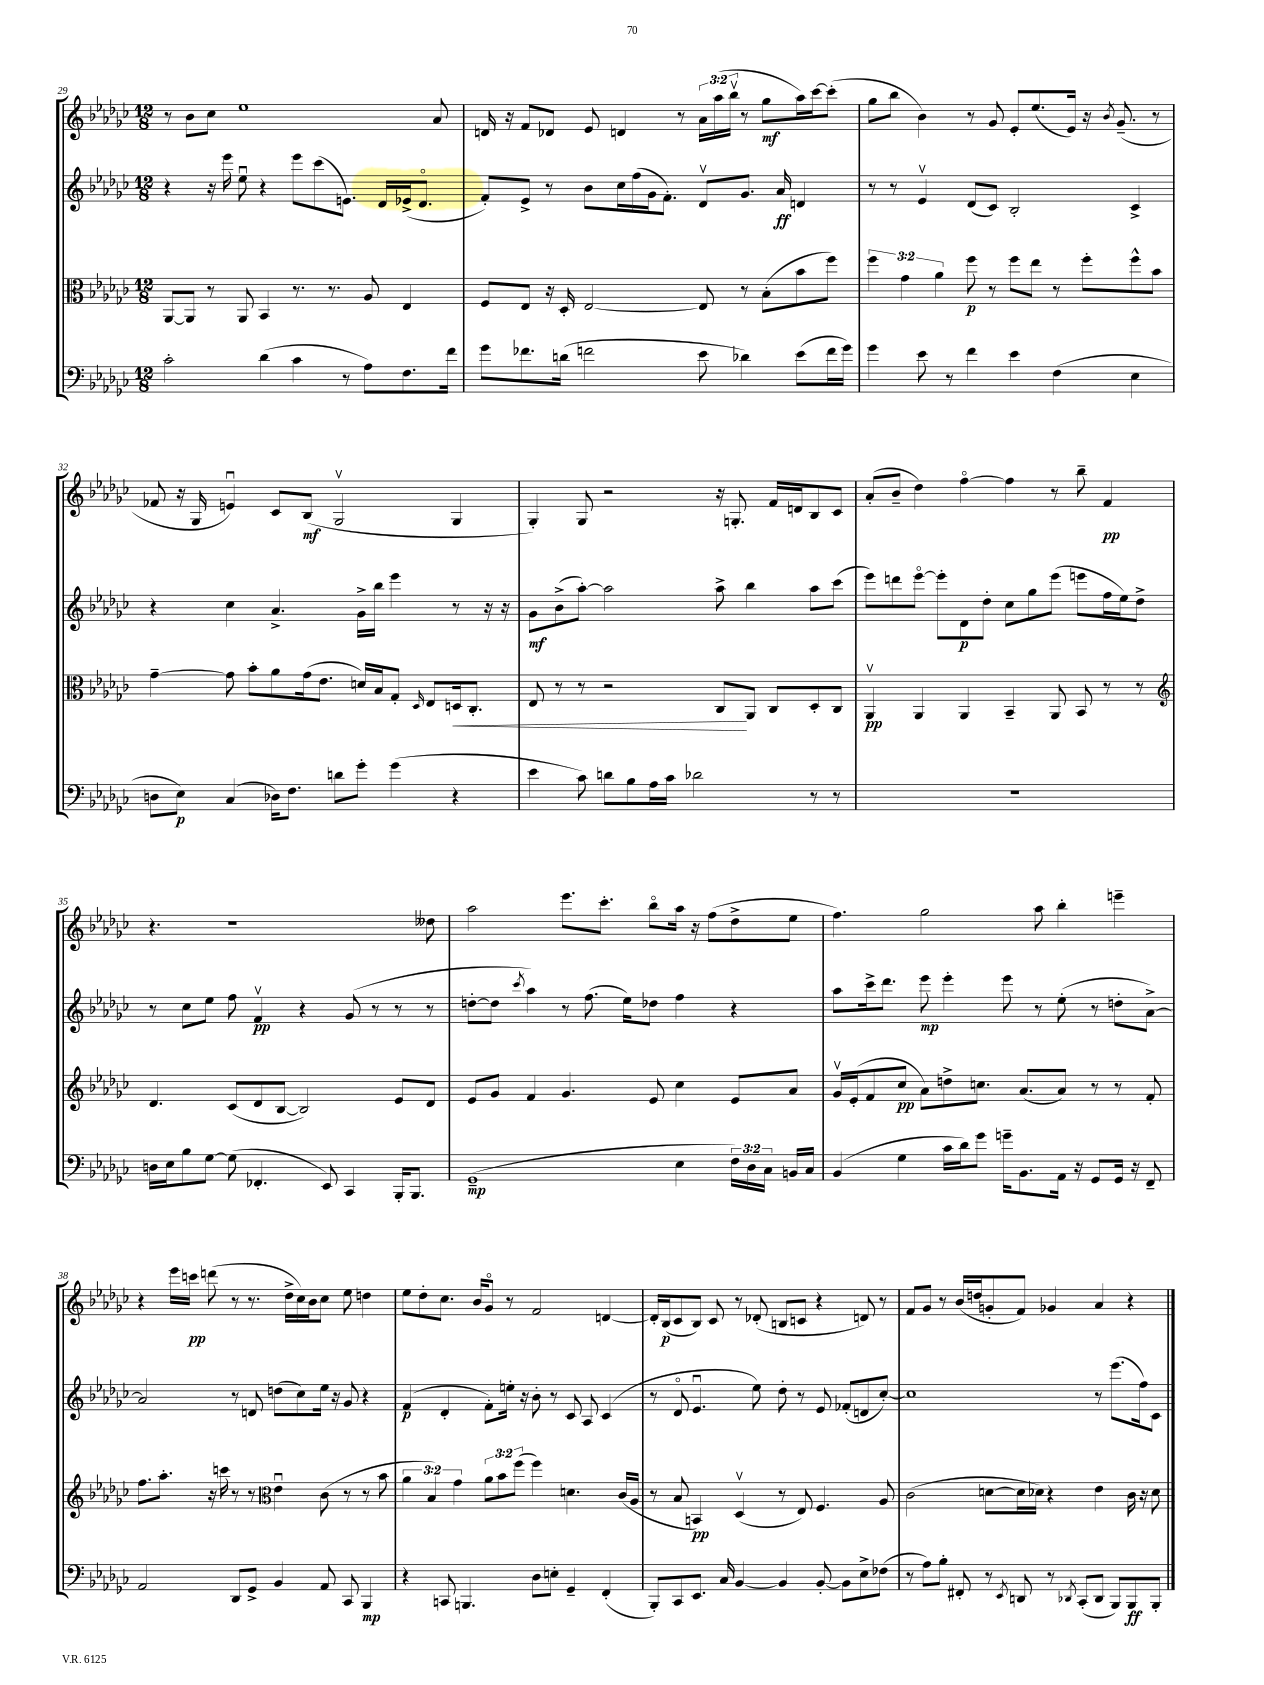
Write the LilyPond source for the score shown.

<<
\new StaffGroup <<
\new Staff = "s0" {
    \clef treble \key ges \major \numericTimeSignature \time 12/8 \override Staff.TupletNumber.text = #tuplet-number::calc-fraction-text
    \autoBeamOff r8 bes'8[ ces''8] ees''1 aes'8 |
    d'16 r16 f'8[ des'8] ees'8 d'4 r8 \tuplet 3/2 { aes'16[ aes''16( bes''16]\upbow } r8 ges''8[\mf aes''16) ces'''16~ ces'''8]-.( |
    ges''8[ bes''8] bes'4) r8 ges'8 ees'8[-. ees''8.( ees'16]) r16 \acciaccatura { bes'8 } ges'8.--( r8 |
    fes'8 r16 ges16 e'4\downbow) ces'8[ bes8]\mf( ges2\upbow ges4 |
    ges4-.) ges8 r2 r16 g8.-. f'16[ d'16 bes8 ces'8] |
    aes'8[-.( bes'8]-- des''4) f''4~\flageolet f''4 r8 bes''8-- f'4\pp |
    r4. r1 deses''8 |
    aes''2 ees'''8.[ ces'''8.]-. bes''8[\flageolet aes''16] r16 f''8[( des''8-> ees''8] |
    f''4.) ges''2 aes''8 bes''4-. e'''4-- |
    r4 ees'''16[ c'''16]\pp d'''8( r8 r8. des''16[-> ces''16) bes'16 ces''8] ees''8 d''4 |
    ees''8[ des''8-. ces''8.] bes'16[ ges'8]\flageolet r8 f'2 d'4~ |
    d'16[-. bes16\p( ces'8 bes8]) ces'8 r8 des'8-.( b8[ c'8] r4 d'8) r8 |
    f'8[ ges'8] r8 bes'16[( d''16 g'8-. f'8]) ges'4 aes'4 r4 \bar "|." |
}
\new Staff = "s1" {
    \clef treble \key ges \major \numericTimeSignature \time 12/8
    \autoBeamOff r4 r16 ees'''16 ees''8\downbow r4 ees'''8[ ces'''8( e'8.]) des'16[ ees'16->( des'8.]\flageolet |
    f'8[-.) ees'8]-> r8 bes'8[ ces''16 f''16( ges'16 f'8.]-.) des'8[\upbow ges'8.] aes'16\ff d'4 |
    r8 r8 ees'4\upbow des'8[( ces'8]) bes2-. ces'4-> |
    r4 ces''4 aes'4.-> ges'16[-> bes''16] ees'''4 r8 r16 r16 |
    ges'8[\mf bes'8->( aes''8]~-.) aes''2 aes''8-> bes''4 aes''8[ ces'''8]( |
    ees'''8[) d'''8 ees'''8]~\flageolet ees'''8[-. des'8\p des''8]-. ces''8[ ges''8 ees'''8]( e'''8[ f''16 ees''16) des''8]-> |
    r8 ces''8[ ees''8] f''8 f'4\upbow\pp r4 ges'8( r8 r8 r8 |
    d''8[~-. d''8] \acciaccatura { ces'''8 } aes''4) r8 f''8.( ees''16[) des''8] f''4 r4 |
    aes''8[ ces'''16-> des'''8.] ees'''8\mp ees'''4-. ees'''8 r8 ees''8-.( r8 d''8[-. aes'8]~->) |
    aes'2 r8 d'8 d''8[( ces''8) ees''16] r16 ges'8 r4 |
    f'4\p( des'4-. f'8[-.) e''16]-. r16 bes'8-. r8 ces'8 aes8 ces'4( |
    r8 des'8\flageolet ees'4.\downbow ees''8) des''8-. r8 ees'8 fes'8[-.( d'8 ces''8]~-.) |
    ces''1 r8 ees'''8.[( f''16) ces'8] \bar "|." |
}
\new Staff = "s2" {
    \clef alto \key ges \major \numericTimeSignature \time 12/8 \override Staff.TupletNumber.text = #tuplet-number::calc-fraction-text
    \autoBeamOff aes,8[~ aes,8] r8 aes,8 bes,4 r8. r8. aes8 ees4 |
    f8[ ees8] r16 des16-. ees2~ ees8 r8 bes8[-.( bes'8 f''8]) |
    \tuplet 3/2 { f''4 ges'4 aes'4 } f''8\p r8 f''8[ ees''8] r8 f''8[-. f''8-^ bes'8] |
    ges'4~-- ges'8 bes'8[-. aes'8 ges'16( ees'8.] d'16[) bes16 ges8]-. \grace { des16 } ees8[ d16\< ces8.]-. |
    ees8 r8 r8 r2 ces8[\! aes,8] ces8[ des8-. ces8] |
    aes,4\upbow\pp aes,4 aes,4 bes,4-- aes,8 bes,8 r8 r8 |
    \clef treble des'4. ces'8[( des'8 bes8]~ bes2) ees'8[ des'8] |
    ees'8[ ges'8] f'4 ges'4. ees'8 ces''4 ees'8[ aes'8] |
    ges'16[\upbow ees'16-.( f'8 ces''8]\pp aes'8[) d''8-> c''8.] aes'8.[( aes'8]) r8 r8 f'8-. |
    f''8.[ aes''8.]-. r16 c'''16 r8 r8 \clef alto ees'4\downbow ces'8( r8 r8 bes'8 |
    \tuplet 3/2 { aes'4 bes4) ges'4 } \tuplet 3/2 { aes'8[ bes'8 f''8]( } f''4) d'4. ces'16[( aes16] |
    r8 bes8 b,4\pp) des4\upbow( r8 ees8) f4. aes8 |
    ces'2( d'8[~ d'16 des'16]) r4 ees'4 ces'16 r16 des'8 \bar "|." |
}
\new Staff = "s3" {
    \clef bass \key ges \major \numericTimeSignature \time 12/8 \override Staff.TupletNumber.text = #tuplet-number::calc-fraction-text
    \autoBeamOff ces'2-. des'4( ces'4 r8 aes8[) f8. f'16] |
    ges'8[ fes'8. d'16]( f'2 ees'8 des'4) ees'8[( f'16 ges'16]) |
    ges'4 ees'8 r8 f'4 ees'4 f4( ees4 |
    d8[ ees8]\p) ces4( des16[) f8.] d'8[ ges'8]-. ges'4( r4 |
    ees'4 ces'8) d'8[ bes8 aes16 ces'16] des'2 r8 r8 |
    R1. |
    d16[ ees16 bes8 ges8]~ ges8( fes,4.-. ees,8) ces,4 bes,,16[-. bes,,8.] |
    ges,1--\mp( ees4 \tuplet 3/2 { f16[) des16 ces16] } b,16[ ces16] |
    bes,4( ges4 ces'16[ des'16) ges'8] g'16[-- bes,8. aes,16] r16 ges,8[ ges,16] r16 f,8-- |
    aes,2 des,8[ ges,8]-> bes,4 aes,8 ces,8 bes,,4\mp |
    r4 c,8 b,,4. des8[ e8]-. ges,4-- f,4-.( |
    bes,,8[-.) ces,8 ees,8.] ces16 bes,4~ bes,4 bes,8~-. bes,8[ ees8-> fes8]( |
    r8 aes8[) bes8]-. fis,8-. r8 \acciaccatura { ees,8 } d,8 r8 \acciaccatura { des,8 } ces,8[-.( des,8] bes,,8[) bes,,8\ff bes,,8]-. \bar "|." |
}
>>
>>
\layout { \context { \Score currentBarNumber = #29 } }
